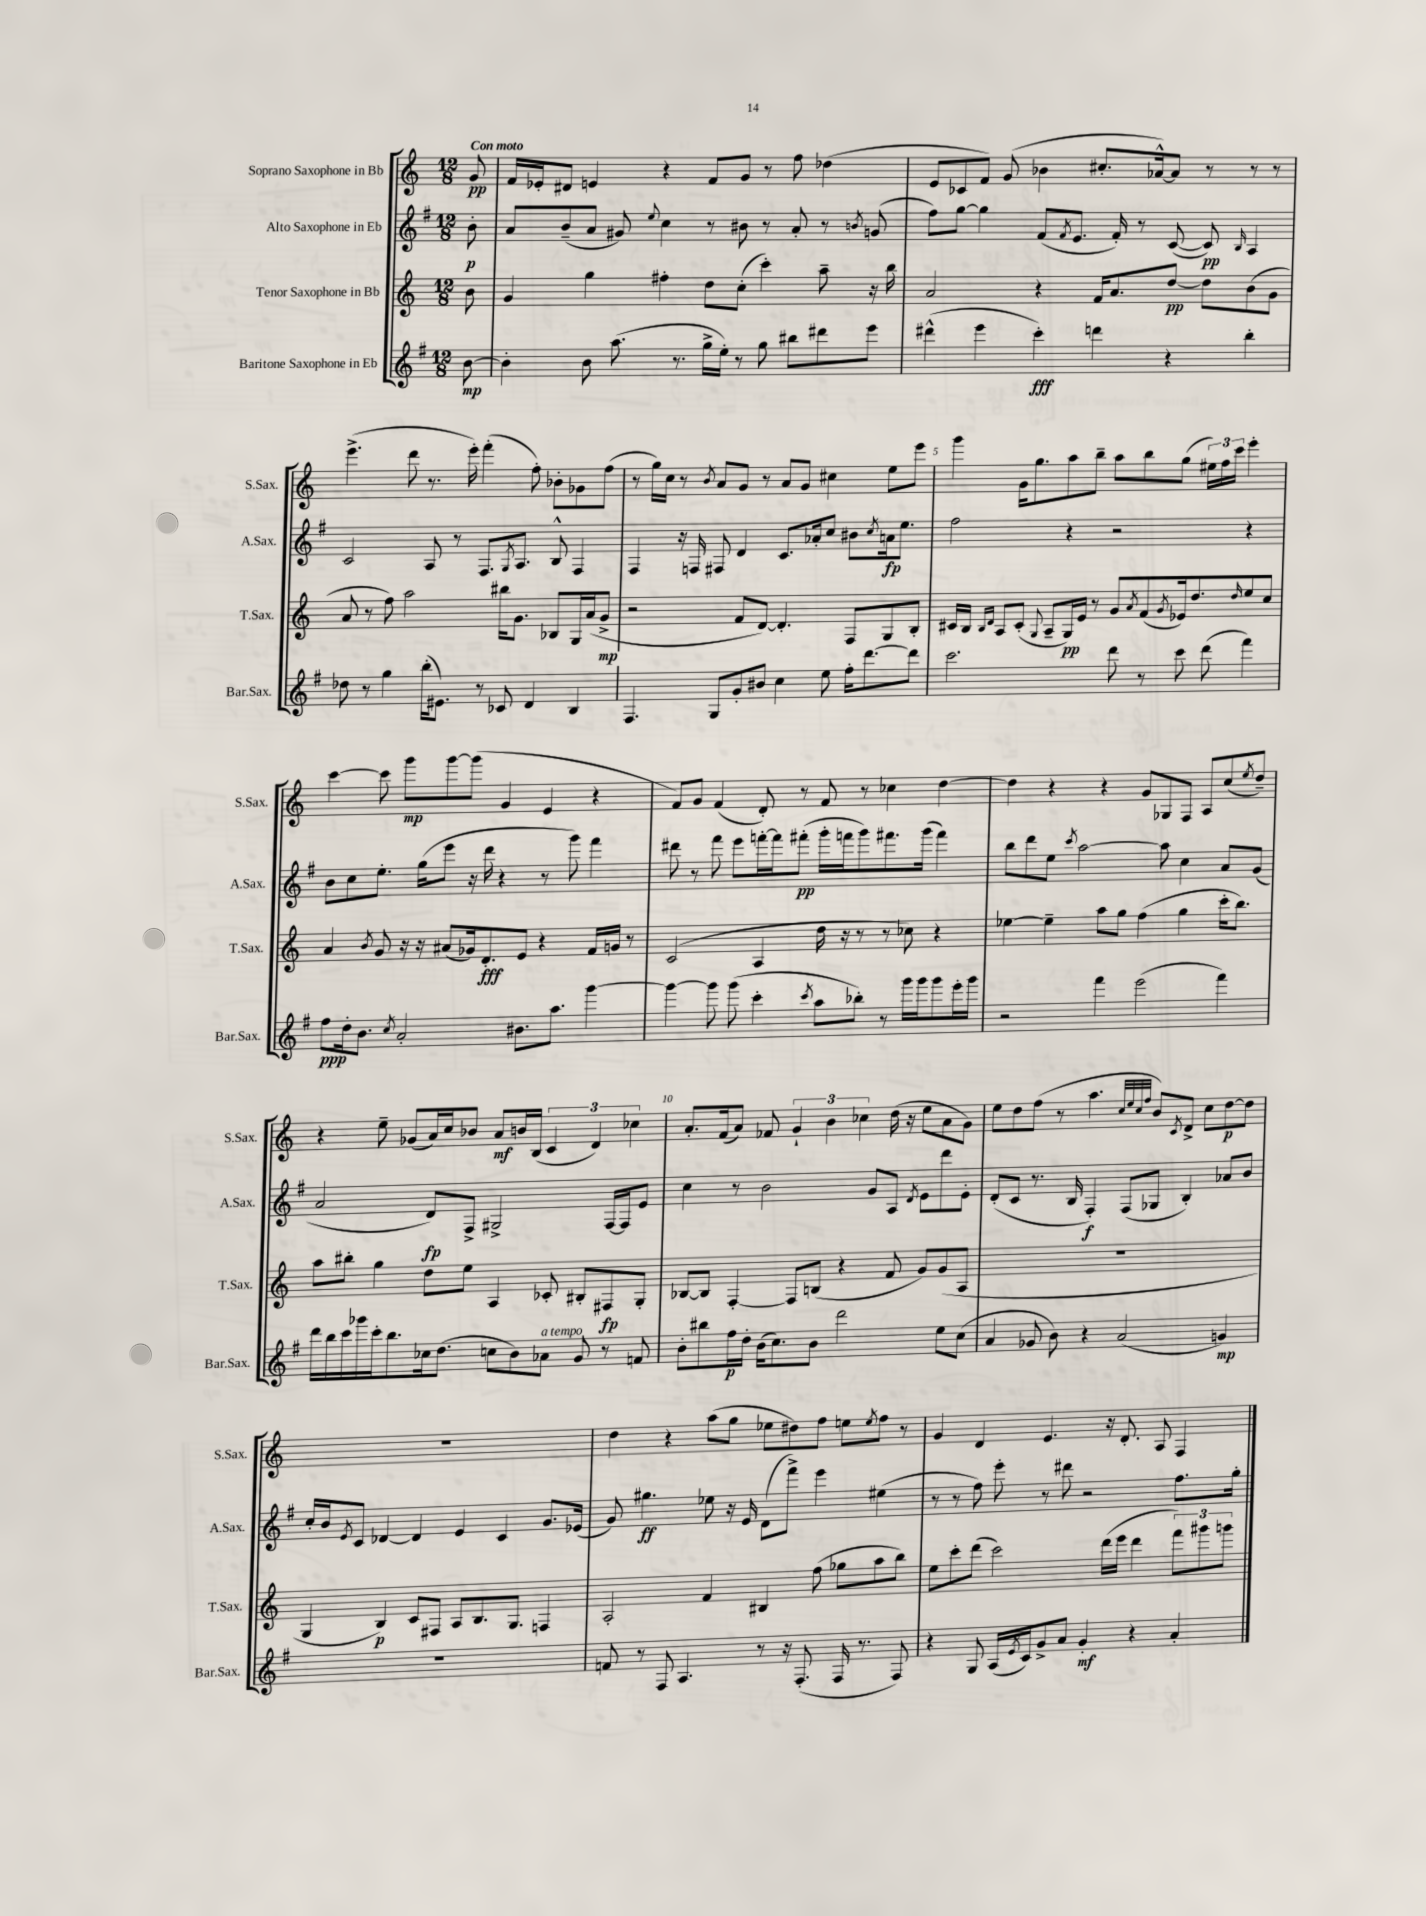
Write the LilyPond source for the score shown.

<<
\new StaffGroup <<
\new Staff = "s0" \with { instrumentName = "Soprano Saxophone in Bb" shortInstrumentName = "S.Sax." } {
    \clef treble \key c \major \numericTimeSignature \time 12/8 \partial 8 \tempo "Con moto"
    g'8\pp |
    f'16 ees'16-. dis'8 e'4 r4 f'8 g'8 r8 f''8 des''4( |
    e'8 ces'8 f'8) g'8( bes'4 cis''8.-. aes'16~-^) aes'8 r8 r8 r8 |
    e'''4.->( d'''8 r8. e'''16-.) f'''4-.( f''8-.) bes'8-. ges'8 f''8( |
    r8 g''16) c''16 r8 \acciaccatura { b'8 } a'8 g'8 r8 a'8 g'8 cis''4 e''8 e'''8 |
    g'''4 g'16 g''8. a''8 b''8-- a''8 b''8 g''8( \tuplet 3/2 { eis''16) f''16 c'''16 } e'''4-. |
    c'''4~ c'''8 g'''8\mp g'''8~ g'''8( g'4 e'4 r4 |
    f'8) g'8 f'4( d'8-.) r8 f'8 r8 ces''4 d''4~ |
    d''4 r4 r4 g'8 ges8 f8 a8 c''8( \acciaccatura { e''8 } d''8--) |
    r4 e''8-- ges'8( a'16) c''16 bes'8 a'8\mf b'16 b16( \tuplet 3/2 { c'4 d'4) ces''4 } |
    a'8.-. f'16( a'8) fes'8 \tuplet 3/2 { g'4-! b'4 ces''4 } d''16( r16 e''8 a'8 g'8) |
    e''8 d''8 f''8( r8 a''4. \grace { c''32 e''32 c''32 f''32 } b'8) \acciaccatura { c'8 } d'8-> c''8 d''8~\p d''8 |
    R1. |
    d''4 r4 a''8( g''8 ees''8 dis''8) f''8 e''8 \acciaccatura { e''8 } f''8 r8 |
    g'4 d'4 e'4. r16 d'8.-. a8 f4 \bar "|." |
}
\new Staff = "s1" \with { instrumentName = "Alto Saxophone in Eb" shortInstrumentName = "A.Sax." } {
    \clef treble \key g \major \numericTimeSignature \time 12/8 \partial 8
    b'8-.\p |
    a'8 b'8--( a'8 gis'8) \appoggiatura { e''8 } c''4 r8 bis'8 r8 a'8-. r8 \acciaccatura { b'8 } g'8( |
    fis''8) g''8~ g''4 fis'8( \acciaccatura { fis'8 } e'8. fis'16-.) r8 c'8~( c'8\pp) \grace { b16 } a4 |
    c'2 a8 r8 fis8. \acciaccatura { g8 } a8. b8-^ fis4 |
    fis4 r16 f16 fis8 d'4 c'8. aes'16-. c''8 bis'8 \acciaccatura { c''8 } a'16\fp e''8. |
    fis''2 r4 r2 r4 |
    b'8 c''8 e''8.-. g''16( e'''8 r16 d'''16 r4 r8 g'''8) fis'''4 |
    dis'''8 r8 fis'''8 e'''8 f'''16~-. f'''16 fis'''8-.\pp( g'''16-. f'''16 g'''8) fis'''8. g'''16( fis'''4) |
    b''8 d'''8 e''8 \acciaccatura { c'''8 } a''2~ a''8 c''4 a'8 g'8( |
    a'2 d'8\fp) fis8-> gis2-> fis16~ fis16 e'8 |
    c''4 r8 b'2 g'8 a8 \acciaccatura { d'8 } e'8 d'''8 e'8-. |
    d'8-.( c'8 r8. b16 fis4-.\f) fis8( ges8 b4-.) aes'8 b'8 |
    c''16-. b'16 \acciaccatura { e'8 } c'8 des'4~ des'4 e'4 c'4 g'8. ees'16( |
    g'8) gis''4.\ff ees''8 r16 e'16 d'8( fis'''8->) e'''4 eis''4( |
    r8 r8 fis''8) e'''8-. r8 dis'''8 r2 fis''8. g''16-. \bar "|." |
}
\new Staff = "s2" \with { instrumentName = "Tenor Saxophone in Bb" shortInstrumentName = "T.Sax." } {
    \clef treble \key c \major \numericTimeSignature \time 12/8 \partial 8
    b'8 |
    g'4 g''4 fis''4-. d''8 c''8-.( c'''4-.) a''8-- r16 b''16 |
    a'2 r4 f'16 a'8. d''8~\pp d''8 b'8( g'8 |
    a'8 r8 f''8) a''2 bis''16 g'8. bes8 g16 a'16( g'8->\mp |
    r2 f'8 d'8~) d'4.-. f8 g8 b8-. |
    cis'16 b16 \grace { b16 d'16 } a8 cis'8-.( \appoggiatura { g8 } a8-- g16\pp) e'16 r8 g'8 \acciaccatura { a'8 } f'8( \acciaccatura { g'8 } ees'16) d''8. \grace { d''16 } e''8 c''8 |
    a'4 \acciaccatura { b'8 } g'8 r16 r16 ais'8( ges'16) d'8.-.\fff e'8 r4 f'16 g'16 r8 |
    c'2( a4 d''16 r16 r8 r8 ces''8) r4 |
    ees''4~ ees''4-- a''8 g''8 f''4( g''4 c'''16-. b''8.) |
    a''8 bis''8-. g''4 d''8 e''8 a4 ces'8-. bis8-. fis8\fp g8-. |
    bes8~ bes8 f4~-. f8 b8( r4 f'8 g'8) g'8( a8 |
    R1. |
    g4 b4\p) c'8 fis8 a8 b8. g8. f4 |
    a2-. f'4 bis4 f''8( ges''8 a''8 b''8) |
    e''8 c'''8-. d'''8( c'''2) d'''16( e'''16 d'''4 \tuplet 3/2 { f'''8) gis'''8 g'''8 } \bar "|." |
}
\new Staff = "s3" \with { instrumentName = "Baritone Saxophone in Eb" shortInstrumentName = "Bar.Sax." } {
    \clef treble \key g \major \numericTimeSignature \time 12/8 \partial 8
    b'8~\mp |
    b'4-. b'8 a''8.( r8. g''16-> e''16-.) r8 g''8 bis''8 dis'''8 e'''8 |
    dis'''4-^( e'''4 c'''4-.\fff) d'''4 r4 b''4-. |
    des''8 r8 g''4 b''16-.( eis'8.) r8 ces'8 d'4 b4 |
    fis4. g8 g'8-. bis'8 c''4 e''8 fis''16-. d'''8.~ d'''8 |
    c'''2. d'''8 r8 c'''8 d'''8( fis'''4) |
    fis''8\ppp d''16-. b'8. \acciaccatura { c''8 } a'2-. bis'8. a''8. g'''4~ |
    g'''4~ g'''8 g'''8( c'''4-. \acciaccatura { c'''8 } a''8 bes''8-.) r8 g'''16 g'''16 g'''8 e'''16-. g'''16 |
    r2 fis'''4 e'''2( fis'''4) |
    d'''16 b''16 c'''16 ges'''16 c'''16-. b''8. ces''16 d''8.( c''8 b'8) aes'8^\markup { \italic "a tempo" } g'8 r8 f'8 |
    b'8-. bis''8 fis''16\p d''16-. b'16( c''8.) b'8 d'''2 e''8 c''8( |
    a'4 ges'8 b'8) r4 a'2( g'4\mp) |
    R1. |
    f'8 r8 fis8 a4. r8 r16 fis8.-.( fis16 r8. fis8) |
    r4 g8 a16( \acciaccatura { e'8 } c'16) g'8-> a'8 g'4-.\mf r4 a'4-. \bar "|." |
}
>>
>>
\layout { \context { \Score \override BarNumber.break-visibility = ##(#f #t #t) barNumberVisibility = #(every-nth-bar-number-visible 5) } }
